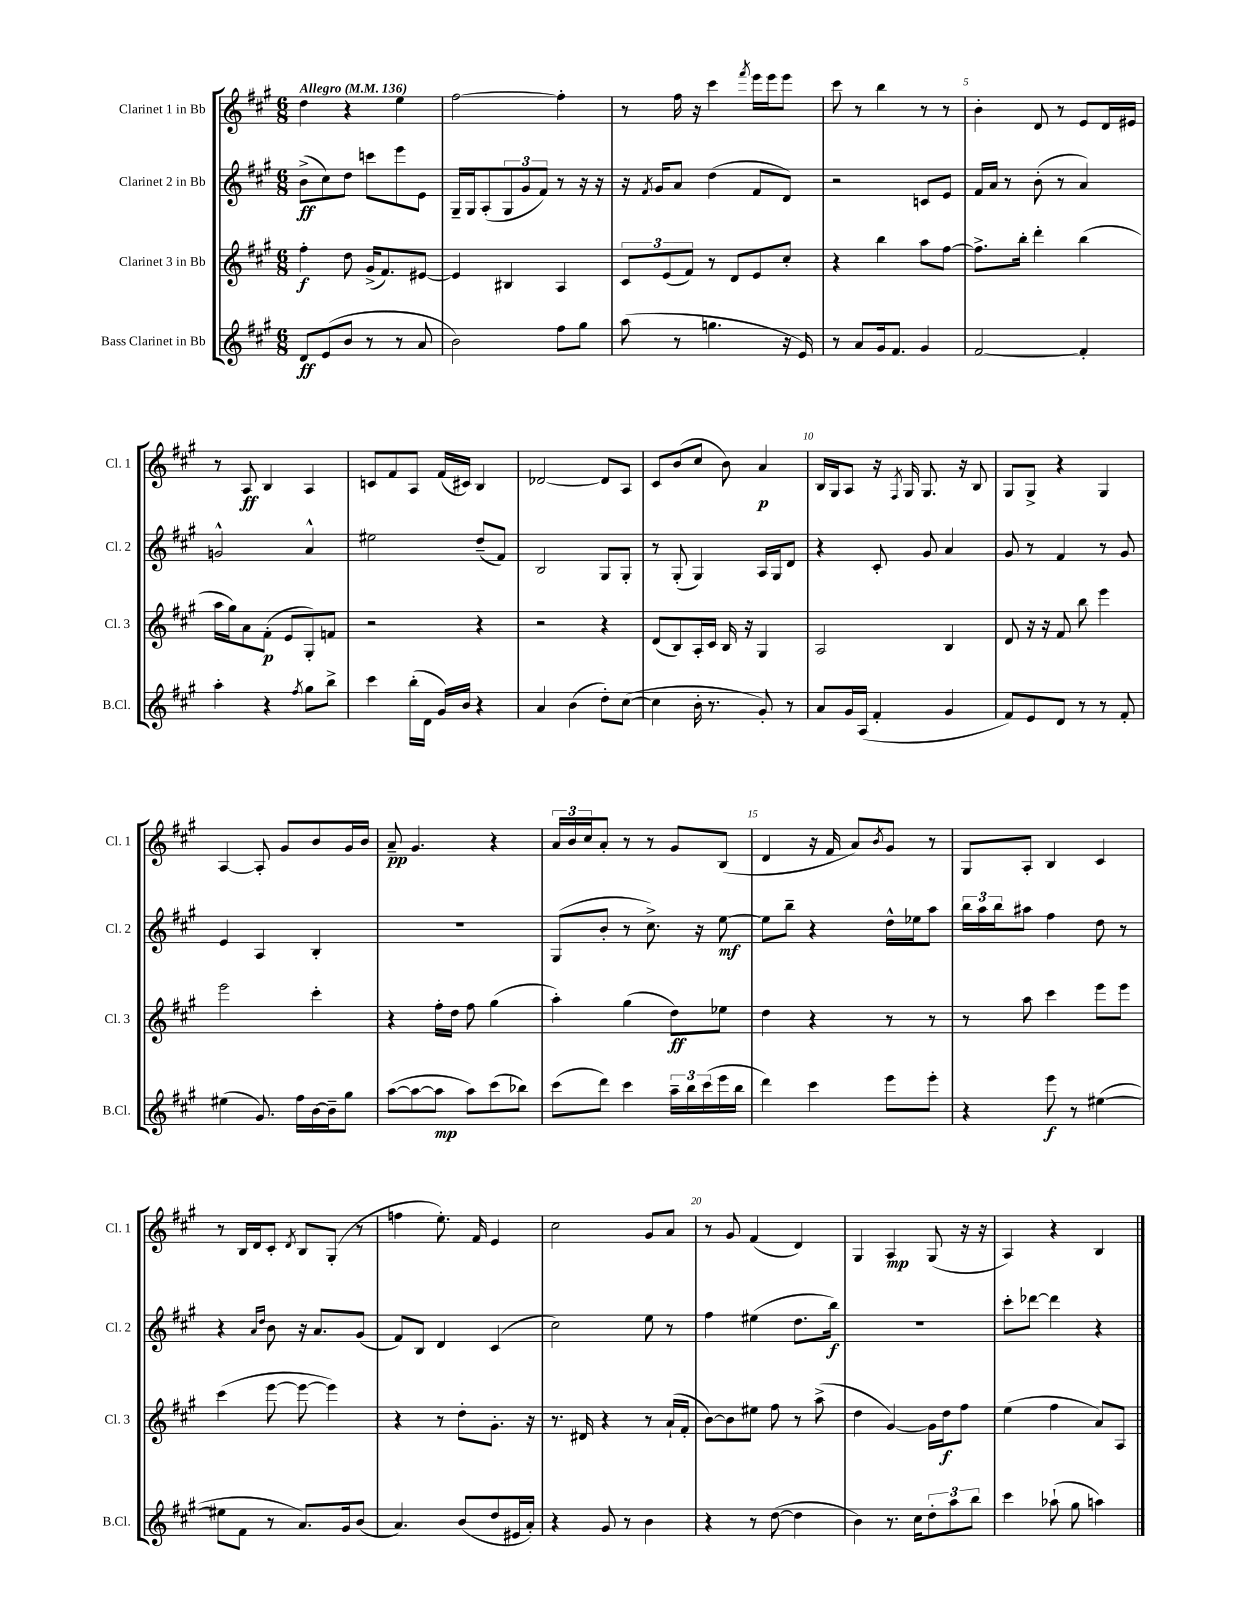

**kern	**kern	**kern	**kern
*staff4	*staff3	*staff2	*staff1
*clefG2	*clefG2	*clefG2	*clefG2
*k[f#c#g#]	*k[f#c#g#]	*k[f#c#g#]	*k[f#c#g#]
*M6/8	*M6/8	*M6/8	*M6/8
*MM136	*MM136	*MM136	*MM136
8d/L	4ff#'\	(8b^\L	4dd\
(8e/	.	8cc#\)	.
8b/J	8dd\	8dd\J	4r
8r	(16g#^/LK	8ccc\L	.
.	8.f#/)	.	.
8r	.	8eee\	4ee\
8a/	[8e#/J	8e\J	.
=	=	=	=
2b\)	4e#/]	16G#~/LL	[2ff#\
.	.	16G#/J	.
.	.	(8A'/	.
.	4B#/	12G#/	.
.	.	12g#/	.
.	.	12f#/J)	.
8ff#\L	4A/	8r	4ff#'\]
8gg#\J	.	16r	.
.	.	16r	.
=	=	=	=
(8aa\	12c#/L	16r	8r
.	.	8qf#/	.
.	.	16g#/LK	.
.	(12e/	.	.
8r	.	8a/J	16ff#\
.	12f#/J)	.	.
.	.	.	16r
4.gg\	8r	(4dd\	4ccc#\
.	8d/L	.	.
.	.	.	8qfff#/
.	8e/	8f#/L	16eee\LL
.	.	.	16eee\J
16r	8cc#'/J	8d/J)	8eee\J
16e/)	.	.	.
=	=	=	=
8r	4r	2r	8ccc#\
8a/L	.	.	8r
16g#/k	4bb\	.	4bb\
8.f#/J	.	.	.
4g#/	8aa\L	8c/L	8r
.	[8ff#\J	8e/J	8r
=	=	=	=
[2f#/	8.ff#^\]L	16f#/LL	4b'\
.	.	16a/JJ	.
.	.	8r	.
.	16bb'\Jk	.	.
.	4ddd'\	(8b'\	8d/
.	.	8r	8r
4f#'/]	(4bb\	4a/)	8e/L
.	.	.	16d/L
.	.	.	16e#/JJ
=	=	=	=
4aa'\	16aa\LL	2g^^/	8r
.	16gg#\J)	.	.
.	8a\	.	8A/
4r	(8f#'\J	.	4B/
.	8e/L	.	.
8qff#/	.	.	.
8gg#\L	8G#'/)	4a^^/	4A/
8bb^\J	8f/J	.	.
=	=	=	=
4ccc#\	2r	2ee#\	8c/L
.	.	.	8f#/
(16bb'\LL	.	.	8A/J
16d\JJ	.	.	.
16g#/LL)	.	.	(16f#/LL
16b/JJ	.	.	16c#/JJ)
4r	4r	(8dd~/L	4B/
.	.	8f#/J)	.
=	=	=	=
4a/	2r	2B/	[2d-/
(4b\	.	.	.
8dd'\L)	4r	8G#/L	8d-/]L
([8cc#\J	.	8G#'/J	8A/J
=	=	=	=
4cc#\]	(8d/L	8r	8c#/L
.	8B/)	(8G#'/	(8b/
16b'\	16A'/L	4G#/)	8cc#/J
8.r	16c#/JJ	.	.
.	16B/	.	8b\)
.	16r	.	.
8g#'/)	4G#/	16A/LL	4a/
.	.	16G#/J	.
8r	.	8d/J	.
=	=	=	=
8a/L	2A/	4r	16B/LL
.	.	.	16G#/J
16g#/L	.	.	8A/J
(16A/JJ	.	.	.
4f#'/	.	8c#'/	16r
.	.	.	8qF#/
.	.	.	16G#/
.	.	8g#/	8.G#/
4g#/	4B/	4a/	.
.	.	.	16r
.	.	.	8B/
=	=	=	=
8f#/L)	8d/	8g#/	8G#/L
8e/	16r	8r	8G#^/J
.	16r	.	.
8d/J	8f#/	4f#/	4r
8r	8bb\	.	.
8r	4eee\	8r	4G#/
8f#'/	.	8g#/	.
=	=	=	=
(4ee#\	2eee\	4e/	[4A/
8.g#/)	.	4A/	8A'/]
.	.	.	8g#/L
16ff#\LL	.	.	.
[16b\	4ccc#'\	4B'/	8b/
16b~\]J	.	.	.
8gg#\J	.	.	16g#/L
.	.	.	16b/JJ
=	=	=	=
([8aa\L	4r	2.r	8a~/
8aa\_	.	.	4.g#/
8aa\]J	16ff#'\LL	.	.
.	16dd\JJ	.	.
8aa\L)	8ff#\	.	.
(8ccc#\	(4gg#\	.	4r
8bb-\J)	.	.	.
=	=	=	=
(8ccc#\L	4aa'\)	(8G#/L	24a/LL
.	.	.	24b/
.	.	.	24cc#/J
8ddd\J)	.	8b'/J	8a'/J
4ccc#\	(4gg#\	8r	8r
.	.	8.cc#^\)	8r
24aa~\LL	8dd\L)	.	8g#/L
24bb\	.	.	.
.	.	16r	.
(24ccc#\	.	.	.
16eee\	8ee-\J	[8ee\	(8B/J
16bb\JJ	.	.	.
=	=	=	=
4ddd\)	4dd\	8ee\]L	4d/
.	.	8bb~\J	.
4ccc#\	4r	4r	16r
.	.	.	16f#/
.	.	.	8a/L)
.	.	.	8qb/
8eee\L	8r	16dd^^\LL	8g#/J
.	.	16ee-\J	.
8eee'\J	8r	8aa\J	8r
=	=	=	=
4r	8r	24bb\LL	8G#/L
.	.	24aa\	.
.	.	24bb\J	.
.	8aa\	8aa#\J	8A'/J
8eee\	4ccc#\	4ff#\	4B/
8r	.	.	.
([4ee#\	8eee\L	8dd\	4c#/
.	8eee\J	8r	.
=	=	=	=
8ee#\]L	(4ccc#\	4r	8r
8f#\J	.	.	16B/LL
.	.	.	16d/J
.	.	16qqa/LL	.
.	.	16qqdd/JJ	.
8r	[8eee\	8b\	8c#'/J
.	.	.	8qd/
8.a/L)	8eee\_	16r	8B/L
.	.	8.a/L	.
.	4eee\])	.	(8G#'/J
16g#/k	.	.	.
(8b/J	.	(8g#/J	8r
=	=	=	=
4.a/)	4r	8f#/L)	4ff\
.	.	8B/J	.
.	8r	4d/	8.ee'\)
(8b/L	8dd'\L	.	.
.	.	.	16f#/
8dd/	8.g#'\J	(4c#/	4e/
16e#/L	.	.	.
16a'/JJ)	16r	.	.
=	=	=	=
4r	8.r	2cc#\)	2cc#\
.	16d#/	.	.
8g#/	4r	.	.
8r	.	.	.
4b\	8r	8ee\	8g#/L
.	(16a`/LL	8r	8a/J
.	16f#'/JJ	.	.
=	=	=	=
4r	[8b\L)	4ff#\	8r
.	8b\]	.	8g#/
8r	8ee#\J	(4ee#\	(4f#/
([8dd\	8ff#\	.	.
4dd\]	8r	8.dd\L	4d/)
.	(8aa^\	.	.
.	.	16bb\Jk)	.
=	=	=	=
4b\)	4dd\	2.r	4G#/
8.r	[4g#/)	.	4A/
16cc#\LK	.	.	.
12dd'\	16g#\]LL	.	(8G#/
.	16dd\J	.	.
12aa\	.	.	.
.	8ff#\J	.	16r
12bb\J	.	.	.
.	.	.	16r
=	=	=	=
4ccc#\	(4ee\	8ccc#'\L	4A/)
.	.	[8ddd-\J	.
(8aa-`\	4ff#\	4ddd-\]	4r
8gg#\	.	.	.
4aa\)	8a/L)	4r	4B/
.	8A/J	.	.
==	==	==	==
*-	*-	*-	*-
